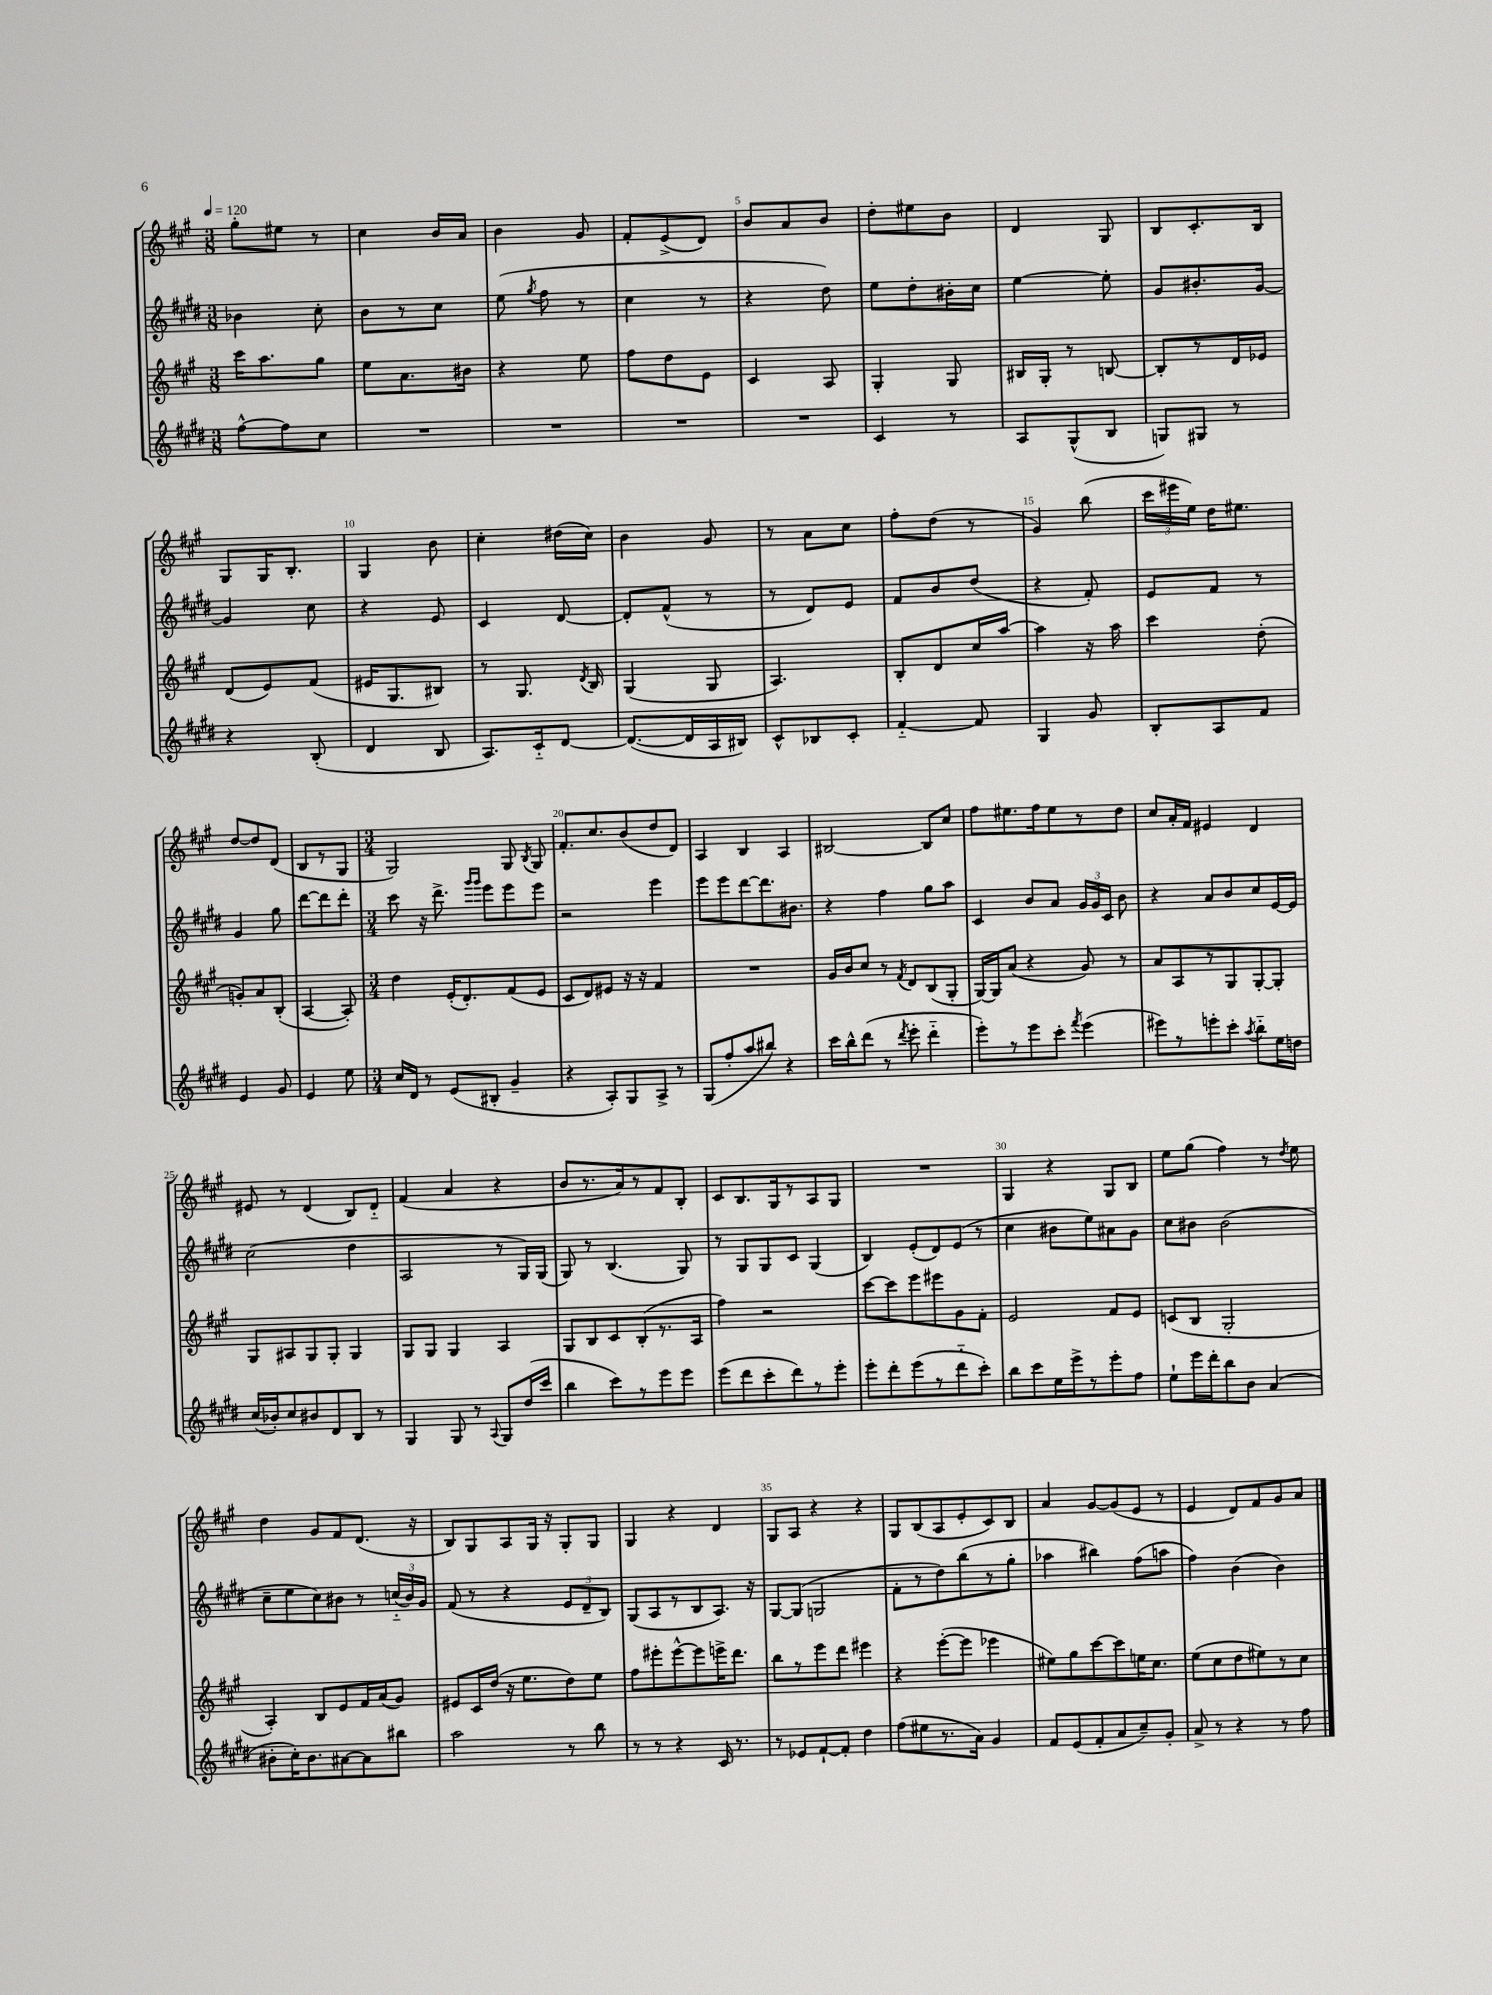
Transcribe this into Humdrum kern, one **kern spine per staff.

**kern	**kern	**kern	**kern
*staff4	*staff3	*staff2	*staff1
*clefG2	*clefG2	*clefG2	*clefG2
*k[f#c#g#d#]	*k[f#c#g#]	*k[f#c#g#d#]	*k[f#c#g#]
*M3/8	*M3/8	*M3/8	*M3/8
*MM120	*MM120	*MM120	*MM120
[8ff#^^\L	16ccc#\LK	4b-\	8gg#'\L
.	8.aa\	.	.
8ff#\]	.	.	8ee#\J
8cc#\J	8gg#\J	8cc#'\	8r
=	=	=	=
4.r	8ee\L	8b\L	4cc#\
.	8.a\	8r	.
.	.	8cc#\J	16b/LL
.	16b#\Jk	.	16a/JJ
=	=	=	=
4.r	4r	(8ee\	4b\
.	.	8qgg#/	.
.	.	8ff#\	.
.	8ee\	8r	8g#/
=	=	=	=
4.r	8ff#\L	4cc#\	8f#'/L
.	8dd\	.	(8e^/
.	8e\J	8r	8d/J)
=	=	=	=
4.r	4c#/	4r	8b/L
.	.	.	8a/
.	8A/	8dd#\)	8b/J
=	=	=	=
4c#/	4G#'/	8ee\L	8dd'\L
.	.	8dd#'\	8ee#\
8r	8G#/	16b#'\L	8b\J
.	.	16cc#\JJ	.
=	=	=	=
8A/L	16B#/LL	[4ee\	4d/
.	16G#'/JJ	.	.
(8G#^^/	8r	.	.
8B/J	[8B/	8ee'\]	8G#/
=	=	=	=
8G/L)	8B'/]L	8g#/L	8B/L
8G#/J	8r	8.b#'/	8.c#'/
8r	16d/L	.	.
.	16e-/JJ	[16g#/Jk	16B/Jk
=	=	=	=
4r	(8d/L	4g#/]	8G#/L
.	8e/)	.	16G#/K
.	.	.	8.B'/J
(8B'/	(8f#/J	8cc#\	.
=	=	=	=
4d#/	16e#/LK	4r	4G#/
.	8.G#/	.	.
8B/	8B#/J)	8e/	8b\
=	=	=	=
8.A/L)	8r	4c#/	4cc#'\
.	8.G#/	.	.
16c#'~/k	.	.	.
[8d#/J	.	[8d#/	(16dd#\LL
.	8qd/	.	.
.	16B/	.	16cc#\JJ)
=	=	=	=
(8.d#/_L	(4G#/	8d#'/]L	4b\
.	.	(8f#^^/J	.
16d#/]L	.	.	.
16A/	8G#/	8r	8g#/
16B#/JJ)	.	.	.
=	=	=	=
8c#^^/L	4.A/)	8r	8r
8B-/	.	8d#/L)	8a\L
8c#'/J	.	8e/J	8cc#\J
=	=	=	=
[4f#'~/	8B'/L	8f#/L	8ff#'\L
.	8d/	8b/	(8dd\J
8f#/]	16cc#/L	(8dd#/J	8r
.	[16aa/JJ	.	.
=	=	=	=
4G#/	4aa\]	4r	4g#/)
8g#/	16r	8f#'/)	(8bb\
.	16aa\	.	.
=	=	=	=
8B'/L	4ccc#\	8e/L	24ccc#\LL
.	.	.	24eee#\
.	.	.	24ee\JJ)
8A/	.	8f#/J	16dd\LK
.	.	.	8.ee#\J
8f#/J	(8dd'\	8r	.
=	=	=	=
4e/	8g'/L)	4g#/	[8dd/L
.	8a/	.	8dd/]
8g#/	(8B'/J	8gg#\	(8d/J
=	=	=	=
4e/	[4A/	[8ddd#\L	8B/L
.	.	8ddd#\]	8r
8ee\	8A'/])	8ddd#'\J	8G#/J
=	=	=	=
*M3/4	*M3/4	*M3/4	*M3/4
16cc#/LL	4dd\	8ccc#\	2G#/)
16d#/JJ	.	.	.
8r	.	16r	.
.	.	8.ddd#^\	.
(8e/L	(16e'/LK	.	.
.	8.d'/)	.	.
.	.	16qqggg#/LL	.
.	.	16qqggg#/JJ	.
8B#'/J	.	8eee\L	.
4g#~/	(8f#/	8eee\	8G#/
.	.	.	8qB/
.	8e/J	8eee\J	8G#/
=	=	=	=
4r	8c#/L	2r	8.f#'/L
.	8d/)	.	.
.	.	.	8.cc#/
8A'/L)	8e#/J	.	.
8G#/	16r	.	(8b/
.	16r	.	.
8A^/J	4f#/	4eee\	8dd/
8r	.	.	8d/J)
=	=	=	=
(8G#/L	2.r	8eee\L	4A/
8ff#'/	.	8eee\	.
8aa/	.	[8ddd#\	4B/
8bb#/J)	.	8.ddd#\]	.
4r	.	.	4A/
.	.	8.b#\J	.
=	=	=	=
16ccc#\LL	16g#/LL	4r	[2B#/
16bb^^\J	16b/J	.	.
(8ddd#\J	8cc#/J	.	.
8r	8r	4ff#\	.
8qddd#/	8qf#/	.	.
8eee'\	8d/L	.	.
4ddd#'~\	(8B/	8gg#\L	8B#/]L
.	8G#'/J	8aa\J	8cc#/J
=	=	=	=
8eee'\L)	[16G#/LL)	4c#/	8ff#\L
.	16G#/]J	.	.
8r	(8a/J	.	8.ee#\
8eee\	4r	8b/L	.
.	.	.	16ff#\k
8ccc#'\J	.	8a/J	8ee#\
8qfff#/	.	.	.
(4eee\	8g#/)	24g#/LL	8r
.	.	24g#/	.
.	.	24c#/JJ	.
.	8r	8b\	8dd\J
=	=	=	=
8eee#\L)	8a/L	4r	8cc#/L
8r	8A/	.	16a'/L
.	.	.	16f#/JJ
8eee'\	8r	8a/L	4e#/
8ccc#'\J	8G#/	8b/	.
8qaa/	.	.	.
8bb'~\L	[8G#'/	8cc#/	4d/
16ee\L	8G#'/]J	[16e/L	.
16dd\JJ	.	16e/]JJ	.
=	=	=	=
(16cc#/LL	8G#/L	(2cc#\	8e#/
16b-'/J)	.	.	.
8cc#/	8A#/	.	8r
8b#/	8G#/	.	(4d/
8d#/	8G#'/J	.	.
8B/J	4G#/	4dd#\	8B/L)
8r	.	.	8d'~/J
=	=	=	=
4G#/	8G#/L	2A/	(4f#/
.	8G#/J	.	.
8G#/	4G#/	.	4a/
8r	.	.	.
8qqA/	.	.	.
8G#/L	4A/	8r	4r
(16dd#/L	.	16G#/LL)	.
16ccc#/JJ	.	(16G#/JJ	.
=	=	=	=
4bb\	8G#/L	8G#/)	8b/L
.	8B/	8r	8.r
8ccc#\L)	8c#/	(4.B/	.
.	.	.	16a/k)
8r	(8B'/	.	8r
8eee\	8.r	.	8f#/
8eee\J	.	8G#/)	8B'/J
.	16A/Jk	.	.
=	=	=	=
(8eee\L	4ff#\)	8r	8c#/L
8ddd#\	.	8G#/L	8.B/
8ccc#'\	2r	8G#/	.
.	.	.	16G#/k
8ddd#\)	.	8c#/J	8r
8r	.	(4G#/	8A/
8eee'\J	.	.	8G#/J
=	=	=	=
8eee'\L	[8ccc#\L	4B/)	2.r
8ddd#'\	8ccc#\]	.	.
(8eee\	8eee\	(8e'/L	.
8r	8eee#\	8d#/)	.
8ddd#'~\	8g#\	(8e/J	.
8ccc#'\J)	8f#'\J	8r	.
=	=	=	=
8bb\L	2e/	4cc#\	4G#/
8ccc#\	.	.	.
16ee\L	.	8b#\L	4r
16eee^\J	.	.	.
8r	.	8ee\)	.
8eee'\	8f#/L	8a#\	8G#/L
8ff#\J	8e/J	8g#\J	8B/J
=	=	=	=
8ee`\L	(8c/L	8cc#\L	8ee\L
16eee\L	8B/J	8b#\J	(8gg#\J
16ddd#'\J	.	.	.
8bb\	2G#'/	(2b#\	4ff#\)
8b\J	.	.	.
(4a/	.	.	8r
.	.	.	8qdd/
.	.	.	8ee\
=	=	=	=
8b#'\L	4A'/)	8cc#~\L	4dd\
16cc#'\K)	.	8ee\	.
8.b#\	.	.	.
.	8B/L	8cc#\)	8g#/L
[8a#\	8e/	8b#\J	8f#/
8a#\]	16f#/L	8r	(8.d/J
.	(16a/J	.	.
8bb#\J	8g#/J)	(24cc'~/LL	.
.	.	24b#/)	.
.	.	.	16r
.	.	24g#/JJ	.
=	=	=	=
2aa\	8e#/L	(8f#/	8B/L)
.	16c#/L	8r	8G#/
.	(16dd/JJ	.	.
.	16r	4r	8A/
.	8.ee\L	.	.
.	.	.	16G#/Jk
.	.	.	16r
8r	8dd\)	12e/L	8G#'/L
.	.	12d#~/	.
8bb\	8ee\J	.	8G#/J
.	.	12B/J)	.
=	=	=	=
8r	8ff#\L	(8G#/L	4G#/
8r	8eee#'\	8A/	.
4r	[8eee#^^\	8r	4r
.	8eee#\]	8B/	.
16c#/	16eee^\K	8.A/J)	4d/
8.r	8.ddd\J	.	.
.	.	16r	.
=	=	=	=
8r	8bb\L	[8G#/L	8G#/L
8e-/L	8r	(8G#/]J	8A/J
[8f#`/	8eee\	2G/	4r
8f#'/]J	8ddd\J	.	.
4dd#\	4eee#\	.	4r
=	=	=	=
(8ff#\L	4r	8f#'\L	8G#/L
8ee#\	.	8r	(8B/
8.r	([8eee'\L	8dd#\)	8A/
.	8eee\]J	(8bb\	8e'/
16a\Jk)	.	.	.
4g#/	4eee-\	8r	8c#/)
.	.	8gg#'\J	8B/J
=	=	=	=
8f#/L	8ee#\L)	4aa-\	4a/
(8e/	8gg#\	.	.
8f#'/	[8ccc#\	4bb#\)	[8g#/L
8a/	8ccc#\]	.	(8g#/]
8cc#~/)	16ee\K	(8ff#\L	8e/J
.	8.cc#\J	.	.
8g#'/J	.	8aa\J	8r
=	=	=	=
8a^/	(8ee\L	4ff#\)	4e/
8r	8cc#\	.	.
4r	8dd\	(4b\	8d/L)
.	8ee#\)	.	8f#/
8r	8r	4b\)	8g#/
8ff#\	8cc#\J	.	8a/J
==	==	==	==
*-	*-	*-	*-
